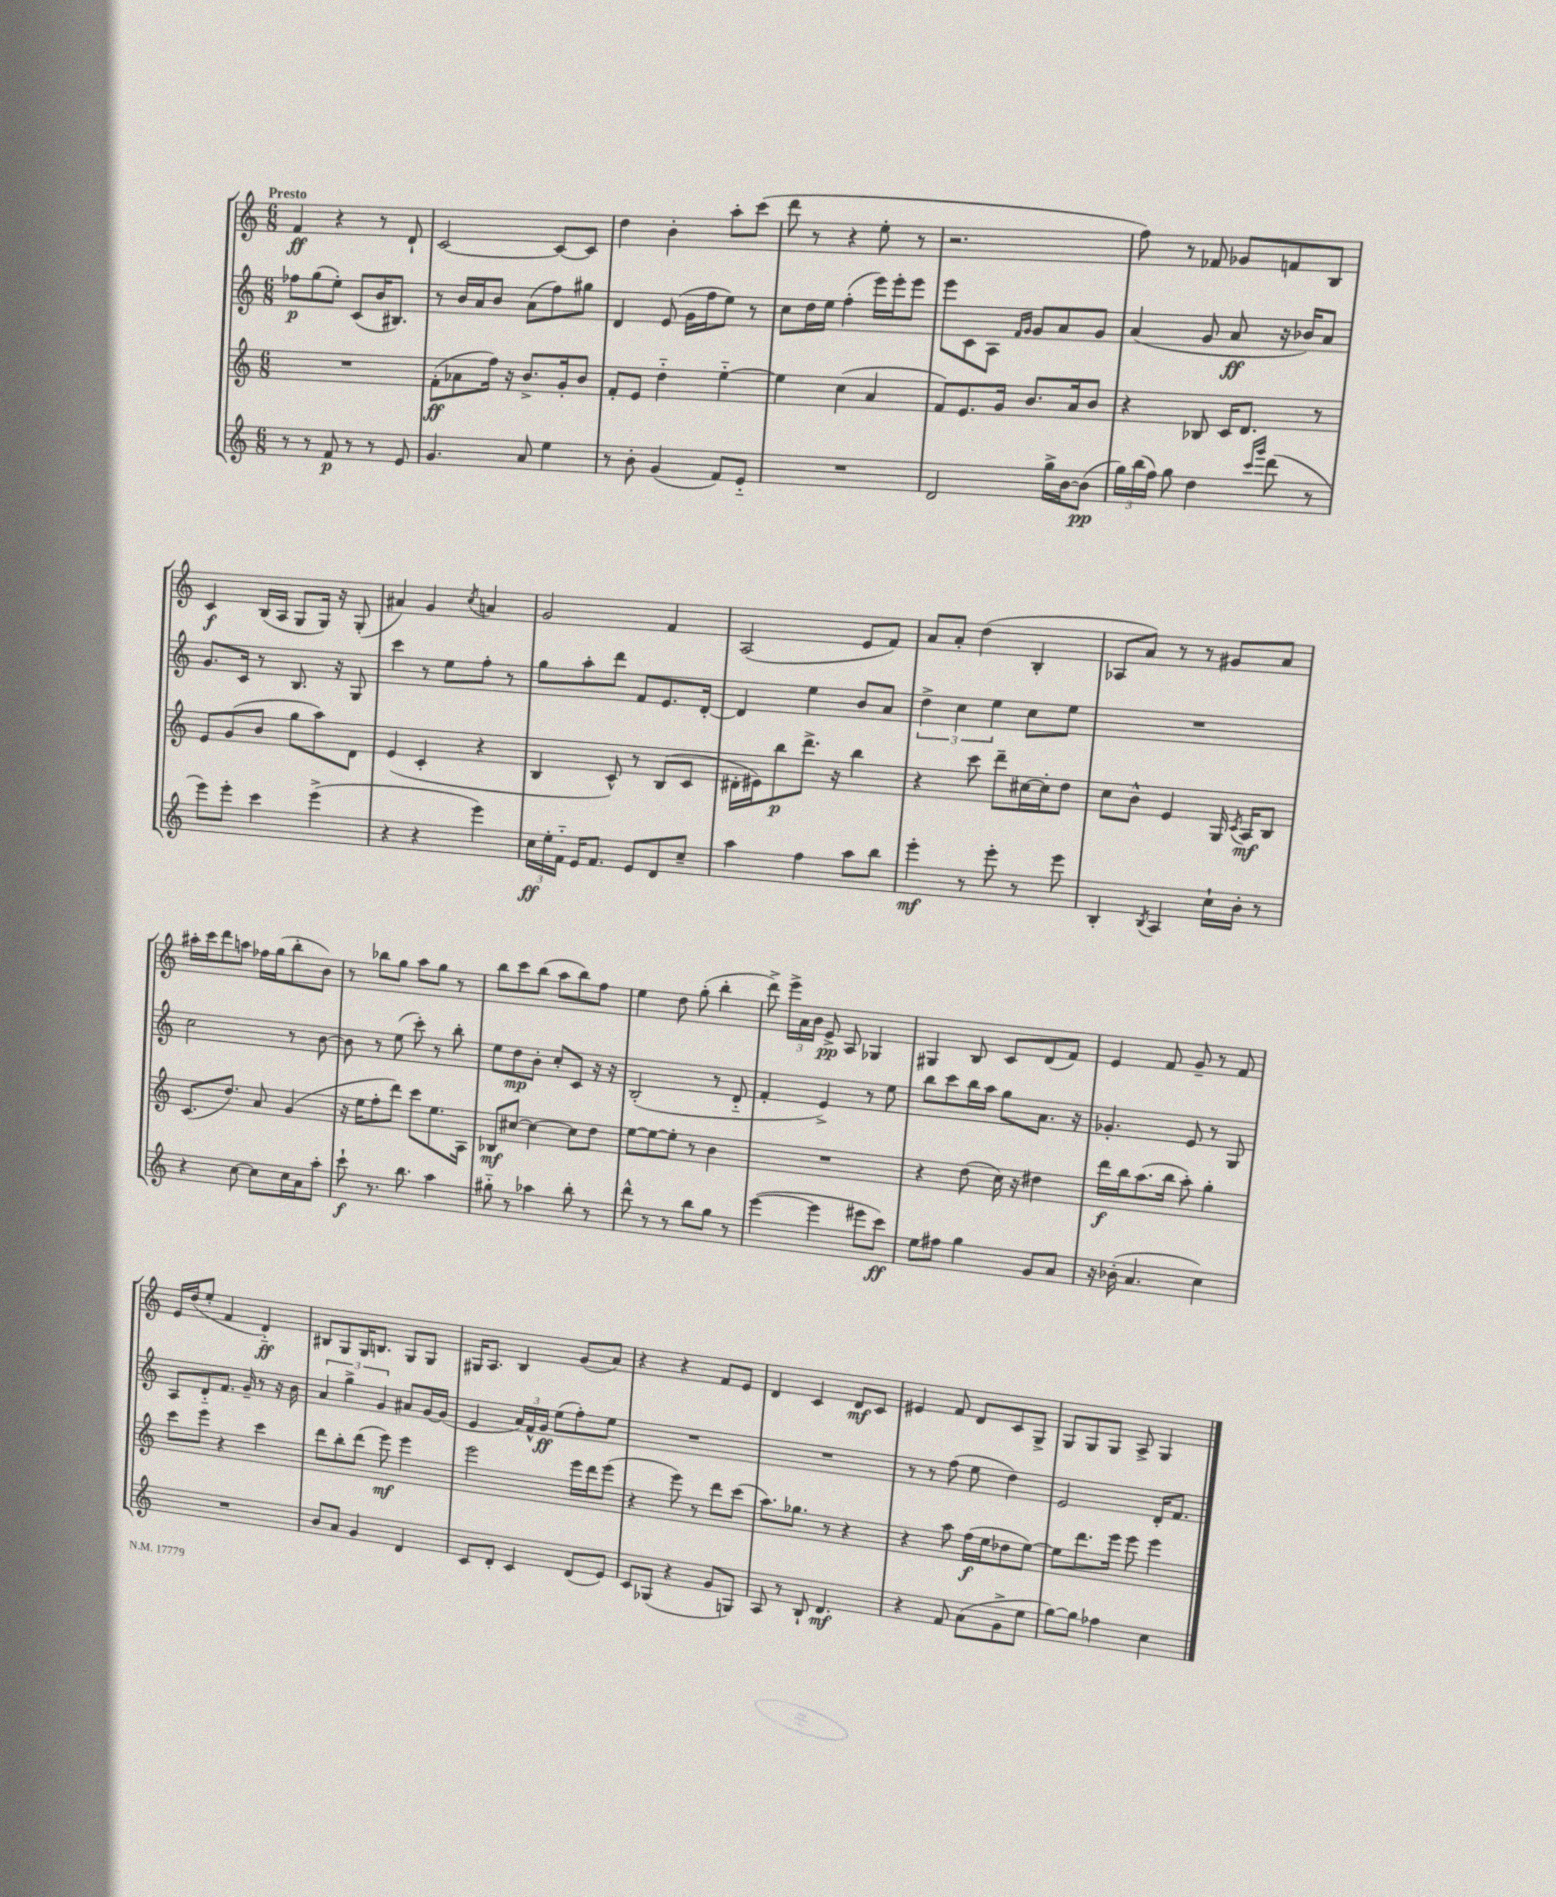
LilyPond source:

<<
\new StaffGroup <<
\new Staff = "s0" {
    \clef treble \key c \major \numericTimeSignature \time 6/8 \tempo "Presto"
    \autoBeamOff f'4\ff r4 r8 d'8-! |
    c'2~ c'8[~ c'8] |
    d''4 b'4-. a''8[-. c'''8]( |
    d'''8 r8 r4 e''8-. r8 |
    r2. |
    f''8) r8 fes'8 ges'8[ f'8 b8] |
    c'4\f b16[( a16] g8[ g16]) r16 g8-.( |
    ais'4) g'4 \acciaccatura { c''8 } a'4 |
    g'2 f'4 |
    a2( e'8[ f'8]) |
    a'8[ a'8]-. d''4( b4-. |
    aes8[ a'8]) r8 r8 gis'8[ a'8] |
    ais''16[-. c'''16 d'''8 a''8] fes''16[ g''16( b''8-. b'8]) |
    r8 bes''8[ g''8] a''8[ g''8] r8 |
    b''8[ c'''8 b''8]( a''8[ b''8) f''8] |
    e''4 d''8 g''8-.( b''4-. |
    d'''8->) \tuplet 3/2 { e'''16[-> a'16 b'16] } e'8->\pp a8 ges4 |
    gis4 b8 c'8[ d'8( f'8]) |
    e'4 f'8 g'8-- r8 f'8 |
    e'16[ d''16( e''8]-. f'4 d'4-_\ff) |
    bis8[ g8 g16 b8.] g8[ g8] |
    gis16[ a8.] b4 g'8[( a'8]) |
    r4 r4 f'8[ e'8] |
    d'4 c'4 d'8[\mf c'8] |
    eis'4 f'8 d'8[ c'8 g8]-> |
    g8[ g8 g8] a8-> g4 \bar "|." |
}
\new Staff = "s1" {
    \clef treble \key c \major \numericTimeSignature \time 6/8
    \autoBeamOff fes''8[\p g''8( e''8]-.) c'8[( b'16 bis8.]) |
    r8 b'16[ a'16 b'8] a'8[( f''8) gis''8] |
    d'4 e'8( g'16[ f''16 e''8]) r8 |
    c''8[ d''16 e''16] f''4-.( e'''16[) e'''16-. e'''8] |
    e'''8[ c'8 a8] \grace { f'16[ g'16] } g'8[ a'8 g'8] |
    a'4( g'8 a'8\ff r16 bes'16[) a'8] |
    g'8.[ c'16] r8 b8. r16 g8 |
    c'''4 r8 e''8[ f''8]-. r8 |
    g''8[ a''8-. d'''8] f'8[ e'8. d'16]~-. |
    d'4 e''4 b'8[ a'8] |
    \tuplet 3/2 { d''4-> c''4 e''4 } c''8[ e''8] |
    R2. |
    c''2 r8 b'8~ |
    b'8 r8 e''8( c'''8-.) r8 b''8-. |
    e''8[ d''8\mp b'8]-. c''8[-. c'8] r16 r16 |
    b2-.( r8 d'8-_ |
    f'4-. e'4->) r8 e''8 |
    b''8[ c'''8 b''16 a''16] g''8[ a'8.] r16 |
    ges'4.-. e'8 r8 g8 |
    a8[ d'8-_ f'8.] g'16-- r8 r16 b'16 |
    \tuplet 3/2 { a'4 g''4-> g'4 } ais'8[ g'16~ g'16]( |
    e'4 \tuplet 3/2 { a'16[) f'16-^ g'16]\ff } e''8[( f''8-.) e''8] |
    R2. |
    R2. |
    r8 r8 f''8( e''8 d''4) |
    e'2 d'16[-. f'8.] \bar "|." |
}
\new Staff = "s2" {
    \clef treble \key c \major \numericTimeSignature \time 6/8
    \autoBeamOff R2. |
    f'8[-.\ff( aes'8 f''16]) r16 b'8.[-> g'16-. b'8] |
    f'8[-. e'8] d''4-_ e''4~-_ |
    e''4 c''4( a'4 |
    f'8[) e'8. g'16] b'8.[ a'16 b'8] |
    r4 bes8 c'16[ d'8.] r8 |
    e'8[ g'8( b'8] g''8[ a''8) d'8] |
    e'4( c'4-. r4 |
    b4 c'8-^) r8 b8[( c'8] |
    dis'16[-. eis'16) b''8\p d'''8.]-> r16 b''4 |
    r4 c'''8 d'''8[-- cis''16~ cis''16-. d''8] |
    c''8[ b'8]-^ e'4 g16 \acciaccatura { c'8 } a16[\mf b8] |
    c'8.[( d''8.]) a'8 g'4( |
    r16 e''16[ f''8-. d'''8]) c'''8[ e''8. a16] |
    bes8[\mf cis''8]~ cis''4~ cis''8[ d''8] |
    e''8[~ e''8~ e''8]-. r8 b'4 |
    R2. |
    r4 d''8( c''16) r16 dis''4 |
    d'''16[\f b''16 a''8.( b''16] a''8-.) g''4-. |
    c'''8[ e'''8] r4 c'''4 |
    d'''8[ b''8-. d'''8]( e'''8\mf) e'''4 |
    e'''2 e'''16[ d'''16 e'''8]( |
    r4 e'''8) r8 d'''8[ c'''8]( |
    a''8.[) ges''8.] r8 r4 |
    r4 a''8 f''16[\f( e''16 des''8 e''8]~) |
    e''8[ d'''8. e'''16] e'''8 e'''4 \bar "|." |
}
\new Staff = "s3" {
    \clef treble \key c \major \numericTimeSignature \time 6/8
    \autoBeamOff r8 r8 f'8\p r8 r8 e'8 |
    g'4. a'8 e''4 |
    r8 b'8-. g'4( f'8[) e'8]-_ |
    R2. |
    d'2 g''16[-> b'16~ b'8]\pp( |
    \tuplet 3/2 { g''16[) b''16( f''16]) } g''8 d''4 \grace { c'''16[ g'''16] } d'''8( r8 |
    e'''8[) e'''8]-. c'''4 e'''4->( |
    r4 r4 e'''4) |
    \tuplet 3/2 { c''16[\ff e''16-. f'16]-_ } e'16[ f'8.] e'8[ d'8 c''8]-- |
    a''4 f''4 a''8[ b''8] |
    e'''4-.\mf r8 e'''8-. r8 e'''8 |
    b4-. \acciaccatura { b8 } a4 c''16[-! b'16]-. r8 |
    r4 c''8~ c''8[ c''16 a'16 a''8]-. |
    c'''8-!\f r8. b''8. a''4 |
    gis''8-_ r8 aes''4 b''8-. r8 |
    d'''8-^ r8 r8 b''8[ g''8] r8 |
    e'''4~( e'''4 eis'''8[ c'''8]\ff) |
    e''8[ fis''8] g''4 g'8[ a'8] |
    r16 bes'16-.( a'4. c''4) |
    R2. |
    b'8[ a'8] g'4 d'4 |
    c'8[ d'8]-. c'4 d'8[( e'8]) |
    c'8[ ges8]( r4 g'8[ g8]) |
    a8 r8 b8-! d'4.\mf |
    r4 f'8 a'8[( g'8-> e''8] |
    g''8[~) g''8] fes''4 c''4 \bar "|." |
}
>>
>>
\layout { \context { \Score \remove "Bar_number_engraver" } }
